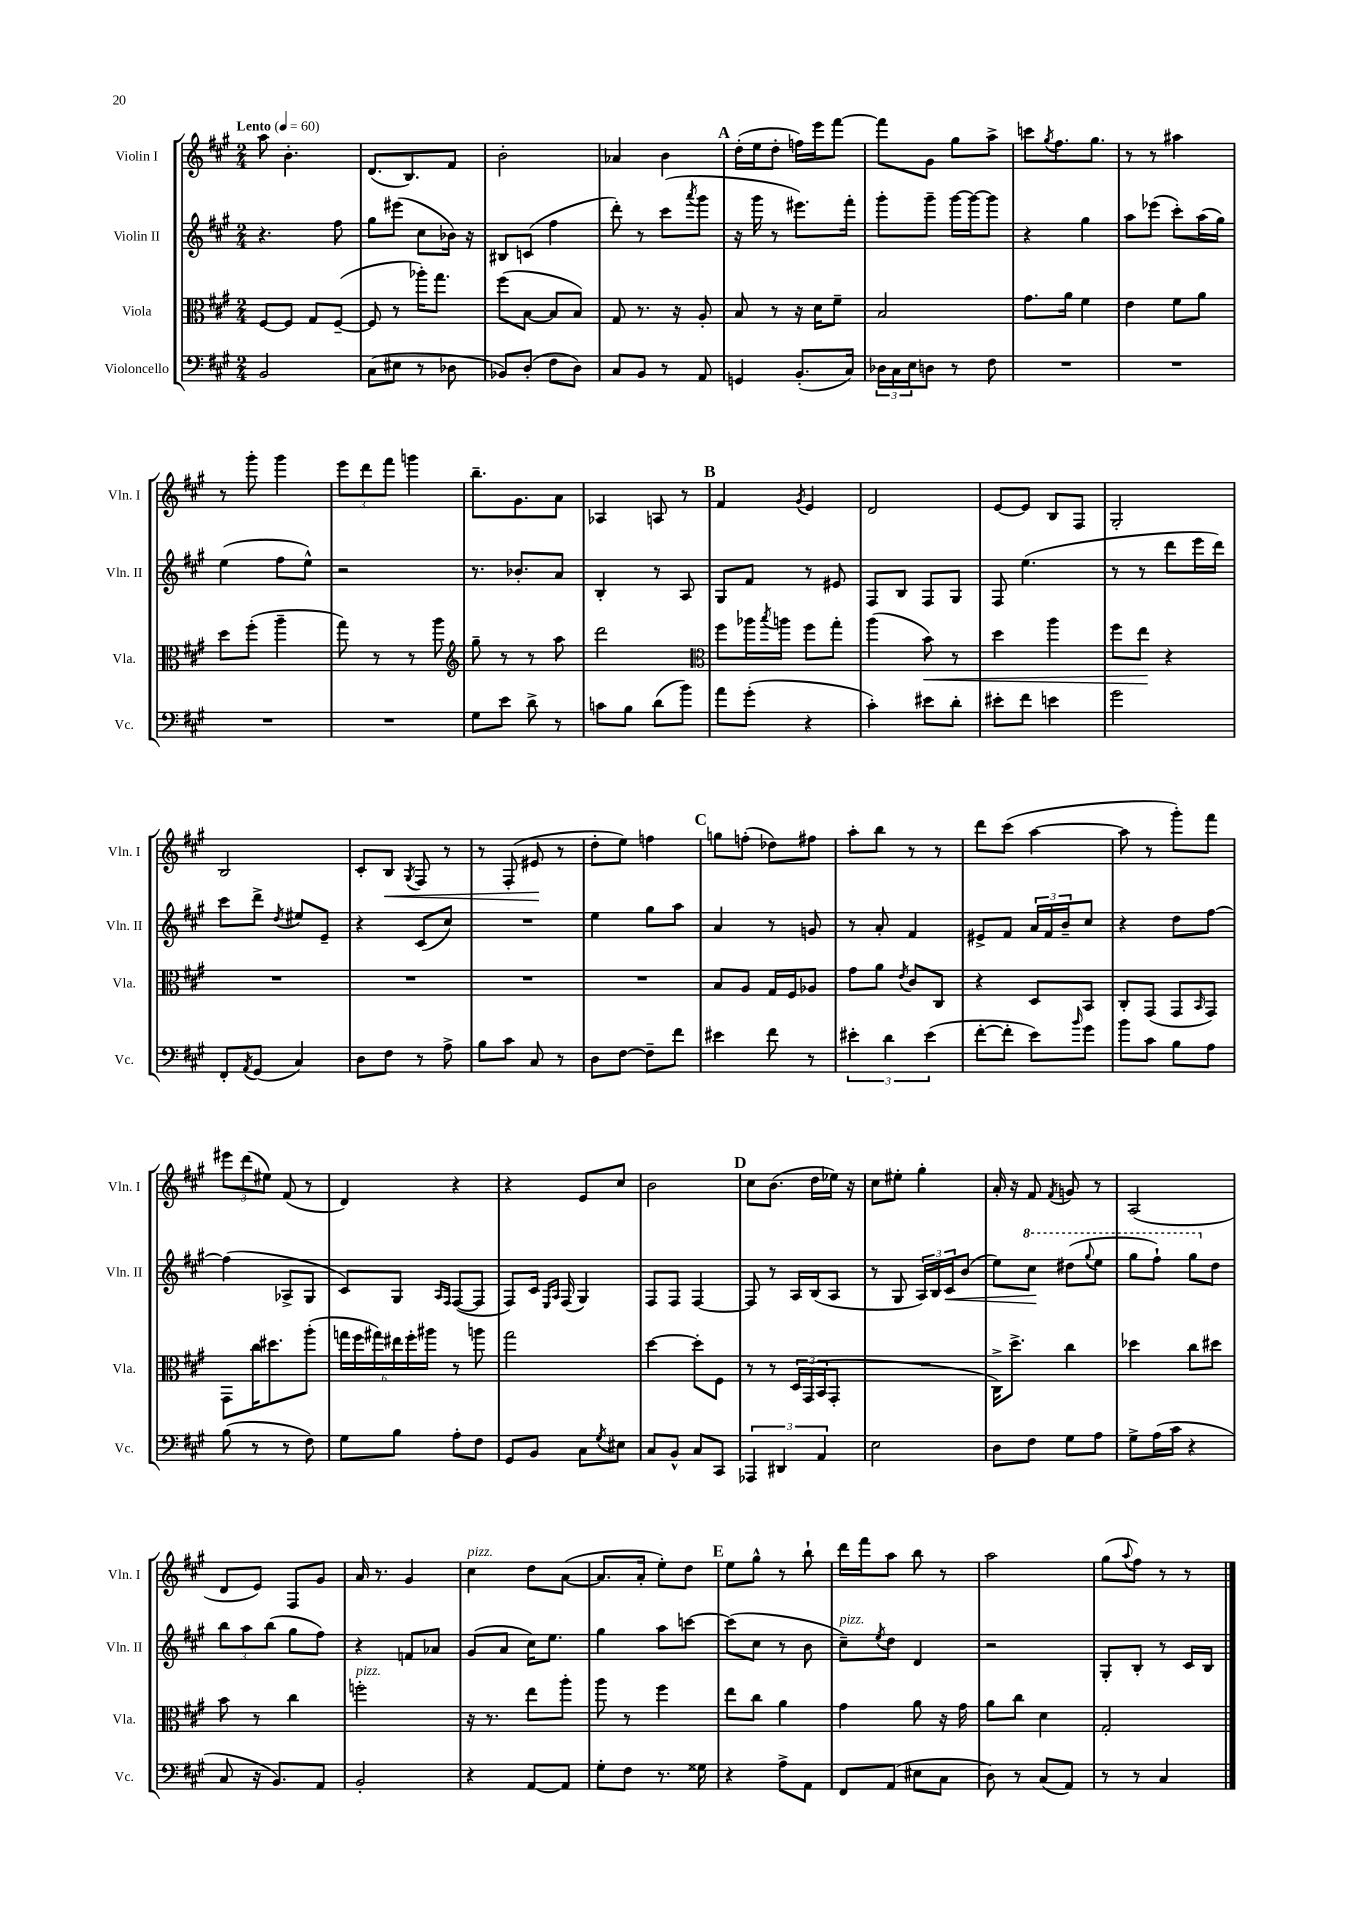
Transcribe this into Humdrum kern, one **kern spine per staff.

**kern	**kern	**dynam	**kern	**dynam	**kern	**dynam
*part4	*part3	*part3	*part2	*part2	*part1	*part1
*staff4	*staff3	*staff3	*staff2	*staff2	*staff1	*staff1
*I"Violoncello	*I"Viola	*	*I"Violin II	*	*I"Violin I	*
*I'Vc.	*I'Vla.	*	*I'Vln. II	*	*I'Vln. I	*
*clefF4	*clefC3	*	*clefG2	*	*clefG2	*
*k[f#c#g#]	*k[f#c#g#]	*	*k[f#c#g#]	*	*k[f#c#g#]	*
*M2/4	*M2/4	*	*M2/4	*	*M2/4	*
*MM60	*MM60	*	*MM60	*	*MM60	*
=1	=1	=1	=1	=1	=1	=1
!	!	!	!	!	!LO:TX:a:B:t=Lento	!
2BB/	[8F#/L	.	4.r	.	8aa\	.
.	8F#/J]	.	.	.	4.b'\	.
.	8G#/L	.	.	.	.	.
.	([8F#~/J	.	8ff#\	.	.	.
=2	=2	=2	=2	=2	=2	=2
(8C#\L	8F#/]	.	8gg#\L	.	(8.d/L	.
8E#X\J	8r	.	(8eee#X\J	.	.	.
.	.	.	.	.	8.B/)	.
8r	16aa-X'\KL)	.	8cc#\L	.	.	.
.	8.gg#\J	.	.	.	.	.
8D-X\	.	.	16b-X\Jk)	.	8f#/J	.
.	.	.	16r	.	.	.
=3	=3	=3	=3	=3	=3	=3
8BB-X/L)	(8ff#\L	.	8B#X/L	.	2b'\	.
(8D'/J	[8B\J	.	(8cn/J	.	.	.
8F#\L	8B/L]	.	4ff#\	.	.	.
8D\J)	8B/J)	.	.	.	.	.
=4	=4	=4	=4	=4	=4	=4
8C#/L	8G#/	.	8ddd'\)	.	4a-X/	.
8BB/J	8.r	.	8r	.	.	.
8r	.	.	(8ccc#\L	.	4b\	.
.	16r	.	.	.	.	.
.	.	.	8qaaa/	.	.	.
8AA/	8A'/	.	8ggg#\J	.	.	.
!!LO:REH:place=s1:t=A
=5	=5	=5	=5	=5	=5	=5
4GGn/	8B/	.	16r	.	(16dd'\LL	.
.	.	.	16ggg#\	.	16ee\J	.
.	8r	.	8r	.	8dd'\J	.
(8.BB'/L	16r	.	8.eee#X\L)	.	16ffn\LL)	.
.	16d\KL	.	.	.	16eee\J	.
.	8f#~\J	.	.	.	[8fff#\J	.
16C#/Jk)	.	.	16fff#'\Jk	.	.	.
=6	=6	=6	=6	=6	=6	=6
24D-X\LL	2B/	.	8ggg#'\L	.	8fff#\L]	.
24C#\	.	.	.	.	.	.
24E\J	.	.	.	.	.	.
8Dn\J	.	.	8ggg#~\J	.	8g#\J	.
8r	.	.	[16ggg#\LL	.	8gg#\L	.
.	.	.	16ggg#\J_	.	.	.
8F#\	.	.	8ggg#\J]	.	8aa^\J	.
=7	=7	=7	=7	=7	=7	=7
2r	8.g#\L	.	4r	.	8cccn\L	.
.	.	.	.	.	8qgg#/	.
.	.	.	.	.	8.ff#\	.
.	16a\Jk	.	.	.	.	.
.	4f#\	.	4gg#\	.	.	.
.	.	.	.	.	8.gg#\J	.
=8	=8	=8	=8	=8	=8	=8
2r	4e\	.	8aa\L	.	8r	.
.	.	.	(8eee-X\J	.	8r	.
.	8f#\L	.	8ccc#'\L)	.	4aa#X\	.
.	8a\J	.	(16aa\L	.	.	.
.	.	.	16gg#\JJ)	.	.	.
!!LO:LB:g=z
=9	=9	=9	=9	=9	=9	=9
2r	8dd\L	.	(4ee\	.	8r	.
.	(8ff#'\J	.	.	.	8ggg#'\	.
.	4aa~\	.	8ff#\L	.	4ggg#\	.
.	.	.	8ee^^\J)	.	.	.
=10	=10	=10	=10	=10	=10	=10
2r	8gg#\)	.	2r	.	12eee\L	.
.	.	.	.	.	12ddd\	.
.	8r	.	.	.	.	.
.	.	.	.	.	12fff#\J	.
.	8r	.	.	.	4gggn\	.
.	8aa\	.	.	.	.	.
=11	=11	=11	=11	=11	=11	=11
*	*clefG2	*	*	*	*	*
8G#\L	8gg#~\	.	8.r	.	8.bb~\L	.
8e\J	8r	.	.	.	.	.
.	.	.	8.b-X'/L	.	8.g#\	.
8d^\	8r	.	.	.	.	.
8r	8aa\	.	8a/J	.	8a\J	.
=12	=12	=12	=12	=12	=12	=12
8cn\L	2ddd\	.	4B'/	.	4A-X/	.
8B\J	.	.	.	.	.	.
(8d\L	.	.	8r	.	8An/	.
8b\J)	.	.	8A/	.	8r	.
!!LO:REH:place=s1:t=B
=13	=13	=13	=13	=13	=13	=13
*	*clefC3	*	*	*	*	*
8a\L	8ff#\L	.	8G#/L	.	4f#/	.
(8g#'\J	16aa-X\L	.	8f#/J	.	.	.
.	8qbb/	.	.	.	.	.
.	16aan\JJ	.	.	.	.	.
.	.	.	.	.	8qg#/	.
4r	8ff#\L	.	8r	.	4e/	.
.	8gg#'\J	.	8e#X/	.	.	.
=14	=14	=14	=14	=14	=14	=14
4c#'\)	(4aa\	.	8F#/L	.	2d/	.
.	.	.	8B/J	.	.	.
!	!	!LO:HP:b	!	!	!	!
8e#X\L	8b\)	<	8F#/L	.	.	.
8d'\J	8r	.	8G#/J	.	.	.
=15	=15	=15	=15	=15	=15	=15
8e#X'\L	4dd\	.	8F#/	.	[8e/L	.
8f#\J	.	.	(4.ee\	.	8e/J]	.
4en\	4aa\	.	.	.	8B/L	.
.	.	.	.	.	8F#/J	.
=16	=16	=16	=16	=16	=16	=16
2g#\	8ff#\L	.	8r	.	2G#'/	.
.	8ee\J	.	8r	.	.	.
.	4r	[	8ddd\L	.	.	.
.	.	.	16eee\L	.	.	.
.	.	.	16ddd\JJ)	.	.	.
!!LO:LB:g=z
=17	=17	=17	=17	=17	=17	=17
8FF#'/L	2r	.	8ccc#\L	.	2B/	.
8qAA/	.	.	.	.	.	.
(8GG#/J	.	.	8ddd^\J	.	.	.
.	.	.	8qdd/	.	.	.
4C#/)	.	.	8ee#X/L	.	.	.
.	.	.	8e~/J	.	.	.
=18	=18	=18	=18	=18	=18	=18
8D\L	2r	.	4r	.	8c#'/L	.
!	!	!	!	!	!	!LO:HP:b
8F#\J	.	.	.	.	8B/J	<
.	.	.	.	.	8qG#/	.
8r	.	.	(8c#/L	.	8F#/	.
8A^\	.	.	8cc#/J)	.	8r	.
=19	=19	=19	=19	=19	=19	=19
8B\L	2r	.	2r	.	8r	.
8c#\J	.	.	.	.	(8F#'/	.
8C#/	.	.	.	.	8e#X/	.
8r	.	.	.	.	8r	[
=20	=20	=20	=20	=20	=20	=20
8D\L	2r	.	4ee\	.	8dd'\L	.
[8F#\J	.	.	.	.	8ee\J)	.
8F#~\L]	.	.	8gg#\L	.	4ffn\	.
8f#\J	.	.	8aa\J	.	.	.
!!LO:REH:place=s1:t=C
=21	=21	=21	=21	=21	=21	=21
4e#X\	8B/L	.	4a/	.	8ggn\L	.
.	8A/J	.	.	.	(8ffn'\J	.
8f#\	16G#/LL	.	8r	.	8dd-X\L)	.
.	16F#/J	.	.	.	.	.
8r	8A-X/J	.	8gn/	.	8ff#X\J	.
=22	=22	=22	=22	=22	=22	=22
6e#X'\	8g#\L	.	8r	.	8aa'\L	.
.	8a\J	.	8a'/	.	8bb\J	.
6d\	.	.	.	.	.	.
.	8qe/	.	.	.	.	.
.	8c#/L	.	4f#/	.	8r	.
(6e#\	.	.	.	.	.	.
.	8C#/J	.	.	.	8r	.
=23	=23	=23	=23	=23	=23	=23
[8f#'\L	4r	.	8e#X^/L	.	8ddd\L	.
8f#'\J]	.	.	8f#/J	.	(8ccc#\J	.
8e\L)	8D/L	.	24a/LL	.	[4aa\	.
.	.	.	24f#/	.	.	.
.	.	.	24b~/J	.	.	.
16qqb/	.	.	.	.	.	.
8g#\J	8BB/J	.	8cc#/J	.	.	.
=24	=24	=24	=24	=24	=24	=24
8b\L	8C#'/L	.	4r	.	8aa\]	.
8c#\J	(8GG#/J	.	.	.	8r	.
8B\L	8GG#/L	.	8dd\L	.	8ggg#'\L)	.
.	16qqBB/	.	.	.	.	.
8A\J	8GG#/J)	.	[8ff#\J	.	8fff#\J	.
!!LO:LB:g=z
=25	=25	=25	=25	=25	=25	=25
(8B\	8GG#\L	.	(4ff#\]	.	12eee#X\L	.
.	.	.	.	.	(12ddd\	.
8r	16cc#\K	.	.	.	.	.
.	.	.	.	.	12ee#X\J)	.
.	8.dd#X\	.	.	.	.	.
8r	.	.	8A-X^/L	.	(8f#/	.
8F#\)	(8aa'\J	.	8G#/J	.	8r	.
=26	=26	=26	=26	=26	=26	=26
8G#\L	24ggn\LL	.	8c#/L)	.	4d/)	.
.	24ff#\	.	.	.	.	.
.	24gg#X\)	.	.	.	.	.
8B\J	24ee#X\	.	8G#/J	.	.	.
.	24ff#'\	.	.	.	.	.
.	24aa#X\JJ	.	.	.	.	.
.	.	.	16qqA/LL	.	.	.
.	.	.	16qqF#/JJ	.	.	.
8A'\L	8r	.	([8F#/L	.	4r	.
8F#\J	8aan\	.	8F#/J]	.	.	.
=27	=27	=27	=27	=27	=27	=27
8GG#/L	2gg#\	.	8F#/L)	.	4r	.
8BB/J	.	.	16c#/Jk	.	.	.
.	.	.	16qqE/LL	.	.	.
.	.	.	16qqA/JJ	.	.	.
.	.	.	(16F#/	.	.	.
8C#\L	.	.	4G#/)	.	8e/L	.
8qG#/	.	.	.	.	.	.
8E#X\J	.	.	.	.	8cc#/J	.
=28	=28	=28	=28	=28	=28	=28
8C#/L	[4dd\	.	8F#/L	.	2b\	.
8BB^^/J	.	.	8F#/J	.	.	.
8C#/L	8dd'\L]	.	[4F#/	.	.	.
8CC#/J	8F#\J	.	.	.	.	.
!!LO:REH:place=s1:t=D
=29	=29	=29	=29	=29	=29	=29
6AAA-X/	8r	.	8F#/]	.	8cc#\L	.
.	8r	.	8r	.	(8.b\J	.
6DD#X/	.	.	.	.	.	.
.	24D/LL	.	16A/LL	.	.	.
.	(24GG#/	.	.	.	.	.
.	.	.	(16B/J	.	16dd\LL	.
6AA/	24BB/J	.	.	.	.	.
.	8GG#'/J	.	8A/J	.	16ee-X\JJ)	.
.	.	.	.	.	16r	.
=30	=30	=30	=30	=30	=30	=30
2E\	2r	.	8r	.	8cc#\L	.
.	.	.	8G#/	.	8ee#X'\J	.
.	.	.	24A/LL)	.	4gg#'\	.
.	.	.	24B/	.	.	.
!	!	!	!	!LO:HP:b	!	!
.	.	.	24c#/J	<	.	.
.	.	.	(8b/J	.	.	.
=31	=31	=31	=31	=31	=31	=31
8D\L	16C#^\KL)	.	8ee\L)	.	16a'/	.
.	8.dd^\J	.	.	.	16r	.
*	*	*	*8va	*	*	*
8F#\J	.	.	8ccc#\J	.	8f#/	.
.	.	.	.	.	8qf#/	.
8G#\L	4cc#\	.	(8ddd#X\L	[	8gn/	.
.	.	.	8qqggg#/	.	.	.
8A\J	.	.	8eee\J	.	8r	.
=32	=32	=32	=32	=32	=32	=32
8G#^\L	4dd-X\	.	8ggg#\L	.	(2A/	.
(16A\L	.	.	8fff#`\J)	.	.	.
16c#\JJ	.	.	.	.	.	.
4r	8cc#\L	.	8ggg#\L	.	.	.
*	*	*	*X8va	*	*	*
.	8dd#X\J	.	8dd\J	.	.	.
!!LO:LB:g=z
=33	=33	=33	=33	=33	=33	=33
8C#/	8b\	.	12bb\L	.	8d/L	.
.	.	.	12aa\	.	.	.
16r	8r	.	.	.	8e/J)	.
.	.	.	(12bb\J	.	.	.
8.BB/L)	.	.	.	.	.	.
.	4cc#\	.	8gg#\L	.	8F#/L	.
8AA/J	.	.	8ff#\J)	.	8g#/J	.
=34	=34	=34	=34	=34	=34	=34
!	!LO:TX:a:i:t=pizz.	!	!	!	!	!
2BB'/	2ffn'\	.	4r	.	16a/	.
.	.	.	.	.	8.r	.
.	.	.	8fn/L	.	4g#/	.
.	.	.	8a-X/J	.	.	.
=35	=35	=35	=35	=35	=35	=35
!	!	!	!	!	!LO:TX:a:i:t=pizz.	!
4r	16r	.	(8g#/L	.	4cc#\	.
.	8.r	.	.	.	.	.
.	.	.	8a/J	.	.	.
[8AA/L	8ee\L	.	16cc#\KL)	.	8dd\L	.
.	.	.	8.ee\J	.	.	.
8AA/J]	8aa'\J	.	.	.	([8a\J	.
=36	=36	=36	=36	=36	=36	=36
8G#'\L	8aa\	.	4gg#\	.	8.a/L]	.
8F#\J	8r	.	.	.	.	.
.	.	.	.	.	16a'/Jk	.
8.r	4ff#\	.	8aa\L	.	8ee'\L)	.
.	.	.	[8cccn\J	.	8dd\J	.
16G##X\	.	.	.	.	.	.
!!LO:REH:place=s1:t=E
=37	=37	=37	=37	=37	=37	=37
4r	8ee\L	.	(8ccc\L]	.	8ee\L	.
.	8cc#\J	.	8cc#\J	.	8gg#^^\J	.
8A^\L	4a\	.	8r	.	8r	.
8AA\J	.	.	8b\	.	8bb`\	.
=38	=38	=38	=38	=38	=38	=38
!	!	!	!LO:TX:a:i:t=pizz.	!	!	!
8FF#/L	4g#\	.	8cc#~\L)	.	16ddd\LL	.
.	.	.	.	.	16fff#\J	.
.	.	.	8qee/	.	.	.
(8AA/J	.	.	8dd\J	.	8aa\J	.
8E#X\L	8a\	.	4d/	.	8bb\	.
8C#\J	16r	.	.	.	8r	.
.	16g#\	.	.	.	.	.
=39	=39	=39	=39	=39	=39	=39
8D\)	8a\L	.	2r	.	2aa\	.
8r	8cc#\J	.	.	.	.	.
(8C#/L	4d\	.	.	.	.	.
8AA/J)	.	.	.	.	.	.
=40	=40	=40	=40	=40	=40	=40
8r	2G#'/	.	8G#'/L	.	(8gg#\L	.
.	.	.	.	.	8qqaa/	.
8r	.	.	8B'/J	.	8ff#\J)	.
4C#/	.	.	8r	.	8r	.
.	.	.	16c#/LL	.	8r	.
.	.	.	16B/JJ	.	.	.
==	==	==	==	==	==	==
*-	*-	*-	*-	*-	*-	*-
